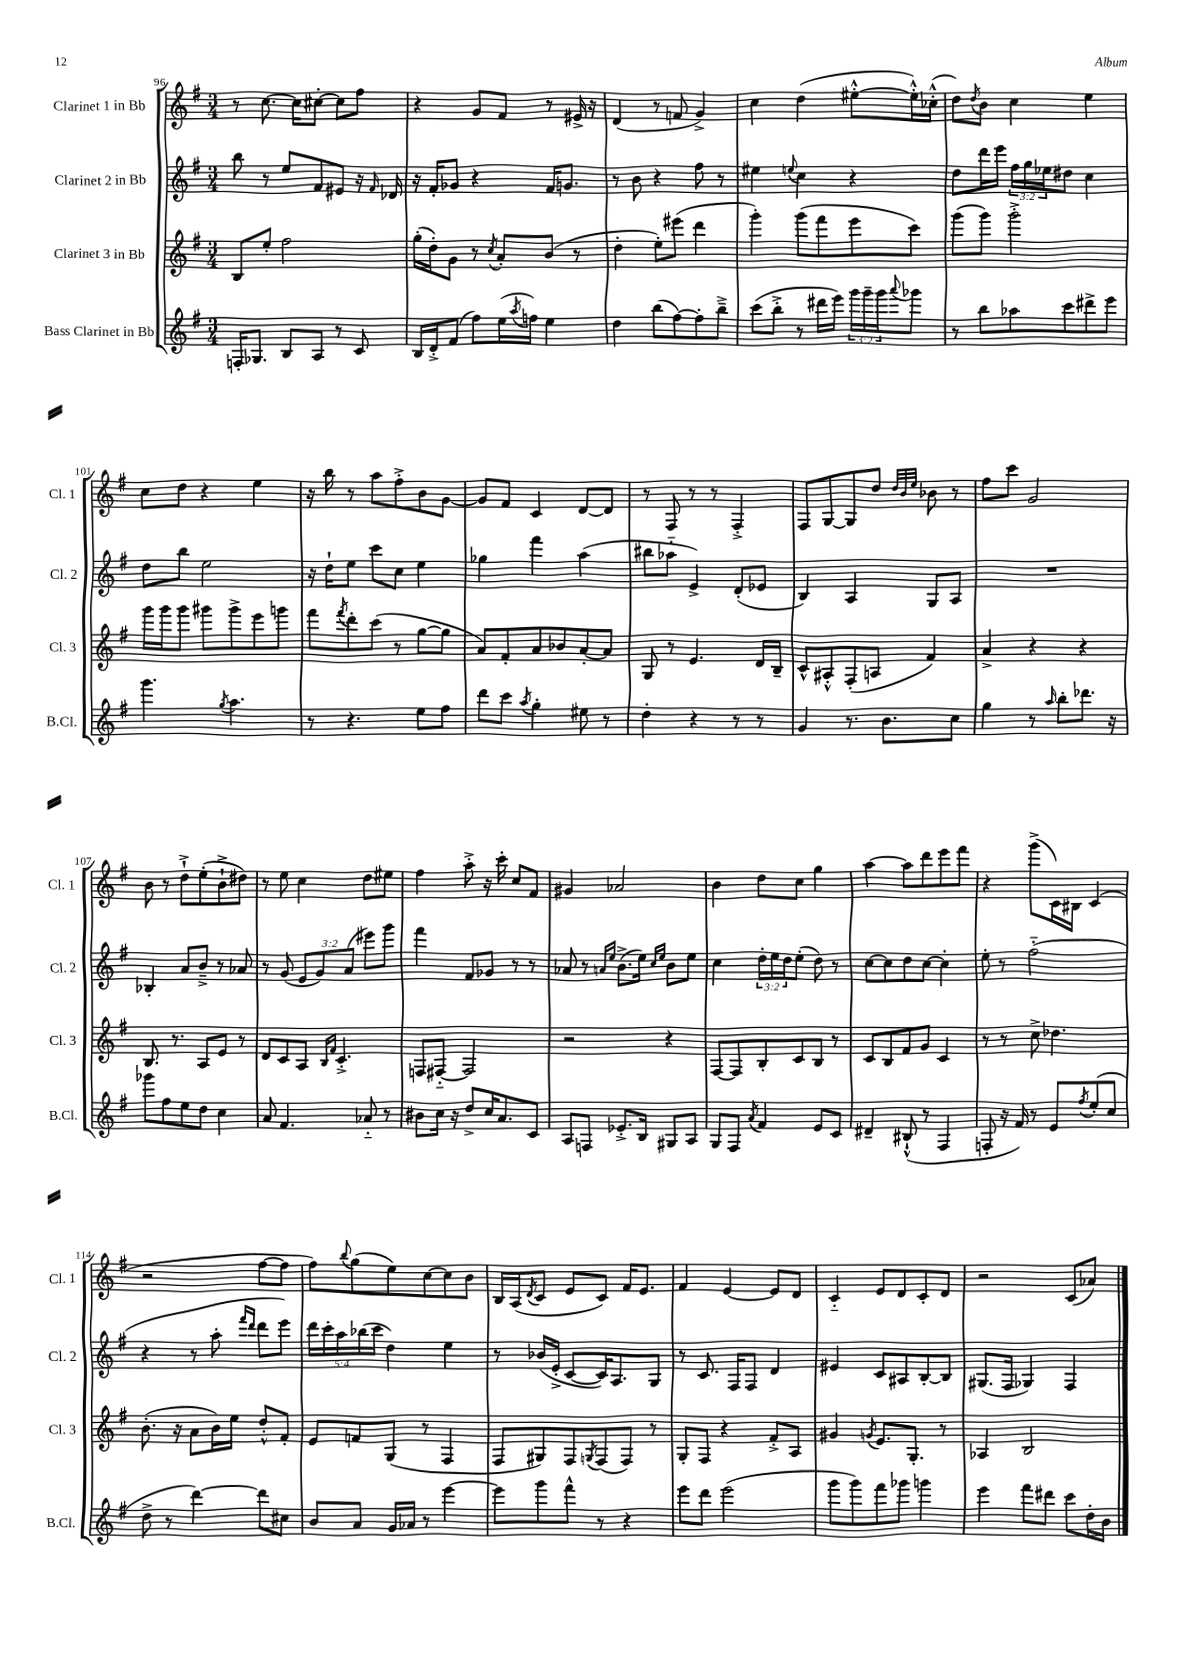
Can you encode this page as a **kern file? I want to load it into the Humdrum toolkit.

**kern	**kern	**kern	**kern
*staff4	*staff3	*staff2	*staff1
*clefG2	*clefG2	*clefG2	*clefG2
*k[f#]	*k[f#]	*k[f#]	*k[f#]
*M3/4	*M3/4	*M3/4	*M3/4
16F'	8B	8bb	8r
8.G-	.	.	.
.	8ee'	8r	[8.cc
8B	2ff#	8ee	.
.	.	.	16cc]
8A	.	8f#	[8cc#'
8r	.	8e#	8cc#]
8c	.	16r	8ff#
.	.	16qqf#	.
.	.	16d-	.
=	=	=	=
16B	(16gg'	16r	4r
16d'^	16dd')	16f#'	.
(8f#	8g	8g-	.
8ff#)	8r	4r	8g
.	8qcc	.	.
(16ee	8a'	.	8f#
8qaa	.	.	.
16ff)	.	.	.
4ee	(8b	16f#	8r
.	.	8.g	.
.	8r	.	16e#^
.	.	.	16r
=	=	=	=
4dd	4dd'	8r	(4d
.	.	8b	.
(8bb	8ee')	4r	8r
[8ff#)	(8eee#	.	8f
8ff#']	4ddd	8ff#	4g^)
8bb~^	.	8r	.
=	=	=	=
(8ccc	4ggg')	4ee#	4cc
8bb'^	.	.	.
.	.	8qqee	.
8r	(8ggg	4cc	(4dd
16ddd#	8fff#	.	.
16eee)	.	.	.
24ggg	8eee	4r	[8ee#'^^
24ggg~	.	.	.
24ggg	.	.	.
8qqaaa	.	.	.
8ggg-	8ccc)	.	16ee#'^^])
.	.	.	(16cc-'^^
=	=	=	=
8r	(8ggg	8dd	8dd)
.	.	.	8qdd
8bb	8ggg)	16ddd	8b
.	.	16eee	.
8aa-	2ggg'^	24ff#	4cc
.	.	24gg	.
.	.	24ee-	.
8ccc	.	8dd#	.
8ddd#^	.	4cc	4ee
8eee	.	.	.
=	=	=	=
4.ggg	16ggg	8dd	8cc
.	16ggg	.	.
.	8ggg	8bb	8dd
.	8ggg#	2ee	4r
8qgg	.	.	.
4.aa	8ggg#^	.	.
.	8eee	.	4ee
.	8ggg	.	.
=	=	=	=
8r	8fff#	16r	16r
.	.	16dd`	16bb
.	8qfff#	.	.
4.r	8ddd'	8ee	8r
.	(8ccc	8ccc	8aa
.	8r	8cc	8ff#'^
8ee	[8gg	4ee	8b
8ff#	8gg]	.	[8g
=	=	=	=
8ddd	8a)	4gg-	8g]
8ccc	8f#'	.	8f#
8qaa	.	.	.
4gg'	8a	4fff#	4c
.	8b-	.	.
8ee#	[8a'	(4aa	[8d
8r	8a]	.	8d]
=	=	=	=
4dd'	8G	8bb#	8r
.	8r	8aa-'~	8F#
4r	4.e	4e^)	8r
.	.	.	8r
8r	.	(8d'	4F#'^
8r	16d	8e-	.
.	16B~	.	.
=	=	=	=
4g	8c^^	4B)	8F#
.	8A#'^^	.	[8G
8.r	(8F#'	4A	8G]
.	8A	.	8dd
8.b	.	.	.
.	.	.	32qqdd
.	.	.	32qqb
.	.	.	32qqee
.	4f#)	8G	8b-
8cc	.	8A	8r
=	=	=	=
4gg	4a^	2.r	8ff#
.	.	.	8ccc
8r	4r	.	2g
16qqaa	.	.	.
8bb'	.	.	.
8.ddd-	4r	.	.
16r	.	.	.
=	=	=	=
8ggg-	8.B	4B-'	8b
8ff#	.	.	8r
.	8.r	.	.
8ee	.	8a	8dd`^
8dd	8A	8b~^	(8ee'
4cc	8e	8r	8b`^
.	8r	8a-	8dd#)
=	=	=	=
8a	8d	8r	8r
4.f#	8c	(8g	8ee
.	8A	12e	4cc
.	.	12g)	.
.	16qqB	.	.
.	16qqf#	.	.
.	4.c'^	.	.
.	.	(12a	.
8a-'~	.	8eee#)	8dd
8r	.	8ggg	8ee#
=	=	=	=
8b#	8F	4fff#	4ff#
16cc	[8F#'~	.	.
16r	.	.	.
8dd^	2F#]	8f#	8aa'^
16cc	.	8g-	16r
8.a	.	.	16ccc'
.	.	8r	8cc
8c	.	8r	8f#
=	=	=	=
8A	2r	8a-	4g#
8F	.	8r	.
.	.	16qqa	.
.	.	16qqee	.
8.e-'^	.	(8.b^	2a-
16B	.	16ee)	.
.	.	16qqcc	.
.	.	16qqee	.
8G#	4r	8b	.
8A	.	8ee	.
=	=	=	=
8G	[8F#	4cc	4b
8F#	8F#]	.	.
8qa	.	.	.
4f#	8B'	24dd'	8dd
.	.	24ee	.
.	.	24dd	.
.	8c	(8ee'	8cc
8e	8B	8dd)	4gg
8c	8r	8r	.
=	=	=	=
4d#~	8c	[8cc	[4aa
.	8B	8cc]	.
(8B#`^^	8f#	8dd	8aa]
8r	8g	[8cc	8ddd
4F#	4c	4cc']	8eee
.	.	.	8fff#
=	=	=	=
8F'	8r	8ee'	4r
16r	8r	8r	.
16f#)	.	.	.
8r	8cc^	(2ff#'~	(8ggg^
8e	4.dd-	.	16c)
.	.	.	16B#
8qff#	.	.	.
(8ee'	.	.	(4c
8cc	.	.	.
=	=	=	=
8dd^	(8.b'	4r	2r
8r	.	.	.
.	16r	.	.
[4ddd)	8a	8r	.
.	16b)	8aa'	.
.	16ee	.	.
.	.	16qqfff#	.
.	.	16qqddd	.
8ddd]	8dd'^^	8ddd	[8ff#
8cc#	8f#'	8eee)	8ff#]
=	=	=	=
8b	8e	20ddd	8ff#)
.	.	20ccc'	.
.	.	20aa	.
.	.	.	8qqbb
8a	8f	.	(8gg
.	.	(20bb-	.
.	.	20ccc	.
16g	(8G	4dd)	8ee)
16a-	.	.	.
8r	8r	.	[8cc
[4eee	4F#	4ee	8cc]
.	.	.	8b
=	=	=	=
8eee]	8F#	8r	16B
.	.	.	(16A
.	.	.	8qd
8ggg	8G#)	(16b-	8c
.	.	16e'^	.
8fff#^^	8F#	[8c	8e
.	8qG	.	.
8r	(8F#	16c])	8c)
.	.	8.A	.
4r	8F#)	.	16f#
.	.	.	8.e
.	8r	8G	.
=	=	=	=
8eee	8G'	8r	4f#
8ddd	8F#	8.c	.
(2eee	4r	.	[4e
.	.	16F#	.
.	.	8F#	.
.	8f#'^	4d	8e]
.	8A	.	8d
=	=	=	=
8ggg	4g#	4e#	4c'~
8ggg)	.	.	.
.	8qg	.	.
8fff#	8.e	8c	8e
8ggg-	.	8A#	8d
.	8.G'	.	.
4ggg	.	[8B'	8c'
.	8r	8B]	8d
=	=	=	=
4eee	4A-	(8.G#	2r
.	.	16F#	.
8fff#	2B	4G-)	.
8ddd#	.	.	.
8ccc	.	4F#	(8c
16dd'	.	.	8a-)
16b	.	.	.
==	==	==	==
*-	*-	*-	*-
